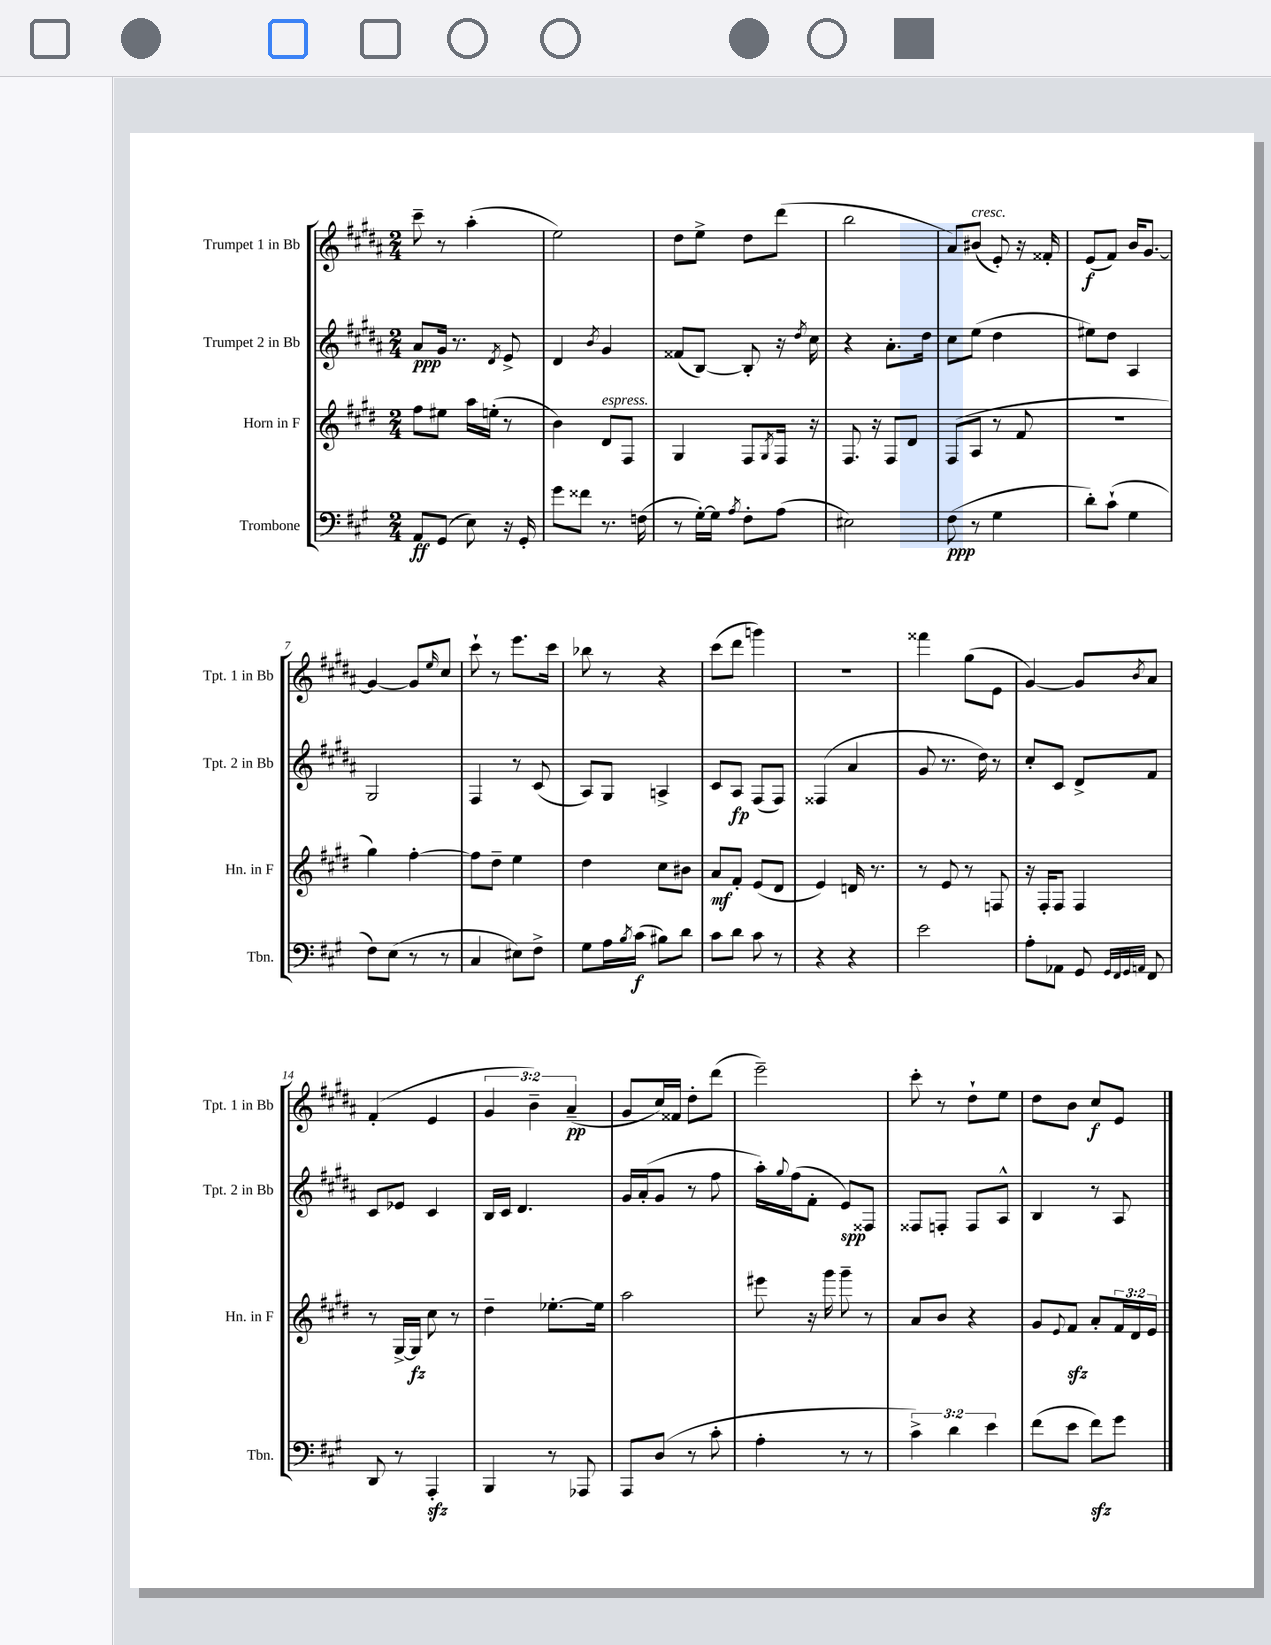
<<
\new StaffGroup <<
\new Staff = "s0" \with { instrumentName = "Trumpet 1 in Bb" shortInstrumentName = "Tpt. 1 in Bb" } {
    \clef treble \key b \major \numericTimeSignature \time 2/4 \override Staff.TupletNumber.text = #tuplet-number::calc-fraction-text
    cis'''8-- r8 ais''4-.( |
    e''2) |
    dis''8 e''8-> dis''8 dis'''8( |
    b''2 |
    ais'8) bis'8^\markup { \italic "cresc." }( e'8-.) r16 fisis'16-. |
    e'8\f( fis'8) b'16 gis'8.~ |
    gis'4~ gis'8 \grace { e''16 } cis''8 |
    cis'''8-! r8 e'''8. cis'''16 |
    bes''8 r8 r4 |
    cis'''8( dis'''8 g'''4) |
    r2 |
    fisis'''4 gis''8( e'8 |
    gis'4~) gis'8 \acciaccatura { b'8 } ais'8 |
    fis'4-.( e'4 |
    \tuplet 3/2 { gis'4 b'4--) ais'4--\pp( } |
    gis'8 cis''16) fisis'16 dis''8-. dis'''8( |
    e'''2--) |
    cis'''8-. r8 dis''8-! e''8 |
    dis''8 b'8 cis''8\f e'8 \bar "|." |
}
\new Staff = "s1" \with { instrumentName = "Trumpet 2 in Bb" shortInstrumentName = "Tpt. 2 in Bb" } {
    \clef treble \key b \major \numericTimeSignature \time 2/4
    ais'8\ppp gis'16 r8. \acciaccatura { dis'8 } e'8-> |
    dis'4 \acciaccatura { b'8 } gis'4 |
    fisis'8( b8~) b8-. r16 \acciaccatura { dis''8 } cis''16 |
    r4 ais'8.-. dis''16 |
    cis''8 e''8( dis''4 |
    eis''8) dis''8 ais4 |
    gis2 |
    fis4 r8 cis'8( |
    ais8) gis8 a4-> |
    cis'8 ais8\fp fis8( fis8) |
    fisis4( ais'4 |
    gis'8 r8. dis''16) r8 |
    cis''8-. cis'8 dis'8-> fis'8 |
    cis'8 ees'8 cis'4 |
    b16 cis'16 dis'4. |
    gis'16 ais'16-.( gis'8 r8 fis''8 |
    ais''16-.) \appoggiatura { gis''8 } fis''16( fis'8-. e'8\spp) fisis8 |
    fisis8 f8-. f8 ais8-^ |
    b4 r8 ais8 \bar "|." |
}
\new Staff = "s2" \with { instrumentName = "Horn in F" shortInstrumentName = "Hn. in F" } {
    \clef treble \key e \major \numericTimeSignature \time 2/4 \override Staff.TupletNumber.text = #tuplet-number::calc-fraction-text
    fis''8 eis''8 a''16 e''16-.( r8 |
    b'4) dis'8^\markup { \italic "espress." } fis8 |
    gis4 fis8 \acciaccatura { gis8 } fis16 r16 |
    fis8. r16 fis8 dis'8 |
    fis8( a8 r8 fis'8 |
    r2 |
    gis''4) fis''4~-. |
    fis''8 dis''8-- e''4 |
    dis''4 cis''8 bis'8 |
    a'8\mf fis'8-. e'8( dis'8 |
    e'4) d'16 r8. |
    r8 e'8 r8 f8 |
    r16 fis16-. fis8 fis4 |
    r8 gis16~-> gis16\fz cis''8 r8 |
    dis''4-- ees''8.~-. ees''16 |
    a''2 |
    eis'''8 r16 gis'''16 gis'''8-- r8 |
    a'8 b'8 r4 |
    gis'8 \appoggiatura { e'8 } fis'8\sfz a'8-. \tuplet 3/2 { fis'16 dis'16 e'16 } \bar "|." |
}
\new Staff = "s3" \with { instrumentName = "Trombone" shortInstrumentName = "Tbn." } {
    \clef bass \key a \major \numericTimeSignature \time 2/4 \override Staff.TupletNumber.text = #tuplet-number::calc-fraction-text
    a,8\ff gis,8( e8) r16 gis,16-. |
    gis'8 fisis'8 r8. f16( |
    r8 gis16~-.) gis16 \acciaccatura { a8 } fis8-. a8( |
    eis2) |
    fis8\ppp( r8 gis4 |
    d'8-.) cis'8-!( gis4 |
    fis8) e8( r8 r8 |
    cis4 eis8) fis8-> |
    gis8 a16 \acciaccatura { b8 } cis'16\f( bis8) d'8 |
    cis'8 d'8 cis'8 r8 |
    r4 r4 |
    e'2 |
    a8-. aes,8 gis,8 \grace { gis,32 fis,32 gis,32 a,32 } fis,8 |
    d,8 r8 a,,4-.\sfz |
    b,,4 r8 aes,,8 |
    a,,8 d8( r8 cis'8-. |
    a4-. r8 r8 |
    \tuplet 3/2 { cis'4->) d'4 e'4 } |
    fis'8( e'8 fis'8\sfz) gis'8 \bar "|." |
}
>>
>>
